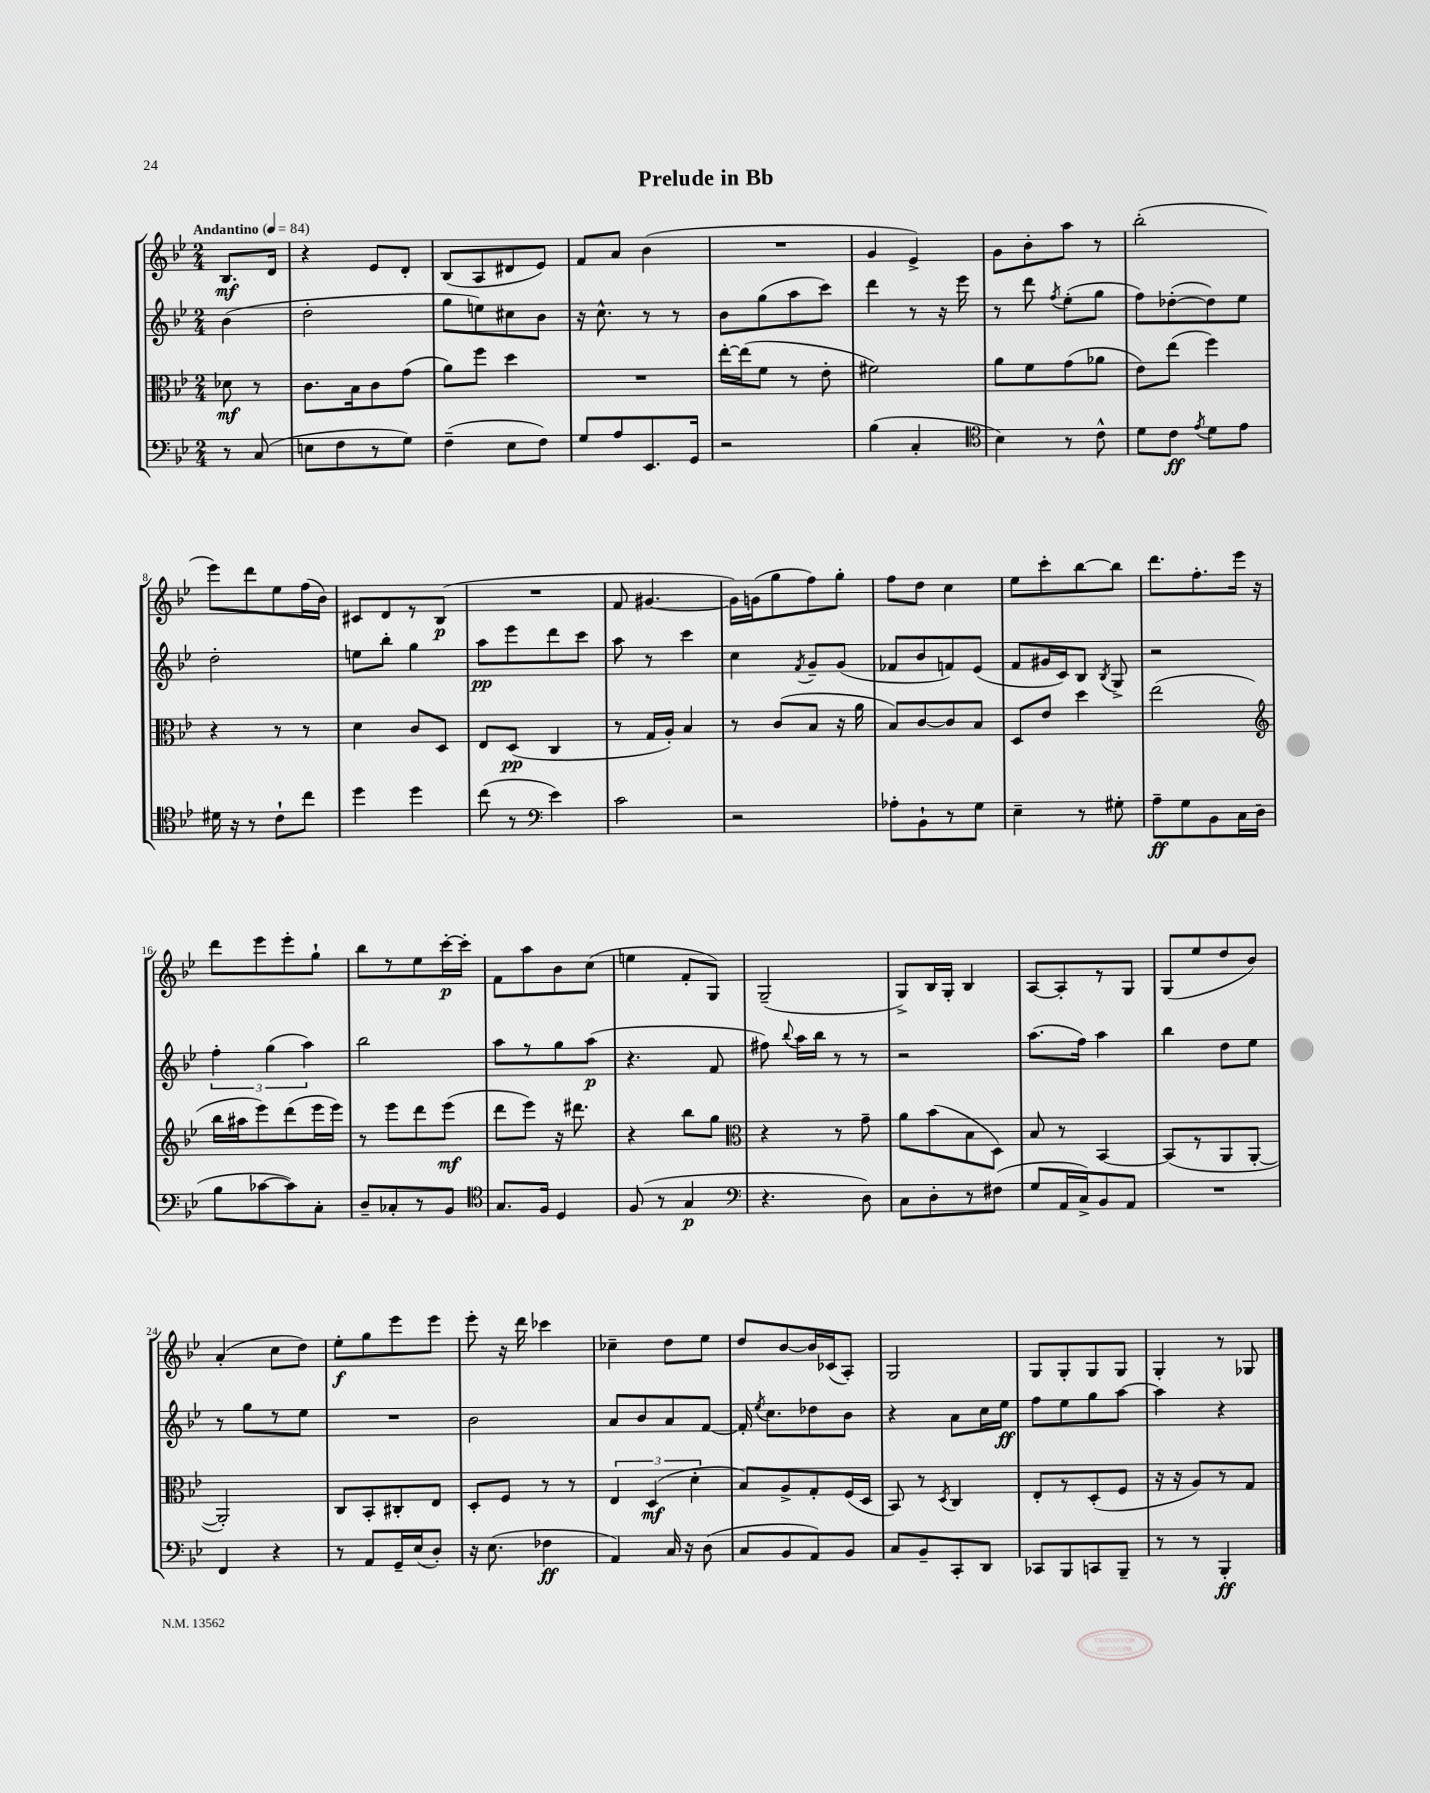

**kern	**dynam	**kern	**dynam	**kern	**dynam	**kern	**dynam
*part4	*part4	*part3	*part3	*part2	*part2	*part1	*part1
*staff4	*staff4	*staff3	*staff3	*staff2	*staff2	*staff1	*staff1
*clefF4	*	*clefC3	*	*clefG2	*	*clefG2	*
*k[b-e-]	*	*k[b-e-]	*	*k[b-e-]	*	*k[b-e-]	*
*M2/4	*	*M2/4	*	*M2/4	*	*M2/4	*
*MM84	*	*MM84	*	*MM84	*	*MM84	*
=	=	=	=	=	=	=	=
!	!	!	!	!	!	!LO:TX:a:B:t=Andantino	!
8r	.	8d-X\	mf	(4b-\	.	8.B-/L	mf
(8C/	.	8r	.	.	.	.	.
.	.	.	.	.	.	16d/Jk	.
=1	=1	=1	=1	=1	=1	=1	=1
8En\L	.	8.c\L	.	2dd'\	.	4r	.
8F\	.	.	.	.	.	.	.
.	.	16B-\k	.	.	.	.	.
8r	.	8c\	.	.	.	8e-/L	.
8G\J)	.	(8g\J	.	.	.	8d'/J	.
=2	=2	=2	=2	=2	=2	=2	=2
(4F~\	.	8a\L)	.	8gg\L	.	(8B-/L	.
.	.	8ff\J	.	8een\)	.	8A/	.
8E-\L	.	4dd\	.	8cc#X\	.	8d#X/	.
8F\J)	.	.	.	8b-\J	.	8e-/J)	.
=3	=3	=3	=3	=3	=3	=3	=3
8G/L	.	2r	.	16r	.	8f/L	.
.	.	.	.	8.cc^^\	.	.	.
8A/	.	.	.	.	.	8a/J	.
8.EE-/	.	.	.	8r	.	(4b-\	.
.	.	.	.	8r	.	.	.
16GG/Jk	.	.	.	.	.	.	.
=4	=4	=4	=4	=4	=4	=4	=4
2r	.	[16ee-'\LL	.	8b-\L	.	2r	.
.	.	(16ee-\J]	.	.	.	.	.
.	.	8f\J	.	(8gg\	.	.	.
.	.	8r	.	8aa\	.	.	.
.	.	8e-'\	.	8ccc\J)	.	.	.
=5	=5	=5	=5	=5	=5	=5	=5
(4B-\	.	2f#X\)	.	4ddd\	.	4g/	.
4C'/	.	.	.	8r	.	4e-^/)	.
.	.	.	.	16r	.	.	.
.	.	.	.	16eee-\	.	.	.
=6	=6	=6	=6	=6	=6	=6	=6
*clefC4	*	*	*	*	*	*	*
4B-\)	.	8a\L	.	8r	.	8g\L	.
.	.	8f\	.	8ddd\	.	8b-'\	.
.	.	.	.	8qff/	.	.	.
8r	.	(8g\	.	(8ee-'\L	.	8aa\J	.
8c^^\	.	8a-X\J	.	8gg\J	.	8r	.
=7	=7	=7	=7	=7	=7	=7	=7
8d\L	.	8e-\L)	.	8ff\L)	.	(2bb-'\	.
8c\J	ff	(8ee-\J	.	([8dd-X'\	.	.	.
8qe-/	.	.	.	.	.	.	.
8d\L	.	4ff\)	.	8dd-\])	.	.	.
8e-\J	.	.	.	8ee-\J	.	.	.
!!LO:LB:g=z
=8	=8	=8	=8	=8	=8	=8	=8
16d#X\	.	4r	.	2dd'\	.	8eee-\L)	.
16r	.	.	.	.	.	.	.
8r	.	.	.	.	.	8ddd\	.
8c`\L	.	8r	.	.	.	8ee-\	.
8cc\J	.	8r	.	.	.	(16ff\L	.
.	.	.	.	.	.	16b-\JJ)	.
=9	=9	=9	=9	=9	=9	=9	=9
4dd\	.	4d\	.	8een\L	.	8c#X/L	.
.	.	.	.	8bb-'\J	.	8d/	.
4dd\	.	8c/L	.	4gg\	.	8r	.
.	.	8D/J	.	.	.	(8B-/J	p
=10	=10	=10	=10	=10	=10	=10	=10
(8cc\	.	8E-/L	.	8aa\L	pp	2r	.
8r	.	(8D/J	pp	8eee-\	.	.	.
*clefF4	*	*	*	*	*	*	*
4e-\)	.	4C/	.	8ddd\	.	.	.
.	.	.	.	8ccc\J	.	.	.
=11	=11	=11	=11	=11	=11	=11	=11
2c\	.	8r	.	8aa\	.	8f/	.
.	.	16G/LL	.	8r	.	[4.g#X/	.
.	.	16A'/JJ)	.	.	.	.	.
.	.	4B-/	.	4ccc\	.	.	.
=12	=12	=12	=12	=12	=12	=12	=12
2r	.	8r	.	4cc\	.	16g#\LL])	.
.	.	.	.	.	.	(16gn\J	.
.	.	(8c/L	.	.	.	8gg\	.
.	.	.	.	8qf/	.	.	.
.	.	8B-/J	.	8g~/L	.	8ff\)	.
.	.	16r	.	(8g/J	.	8gg'\J	.
.	.	16a\	.	.	.	.	.
=13	=13	=13	=13	=13	=13	=13	=13
8A-X'\L	.	8B-/L)	.	8f-X/L	.	8ff\L	.
8BB-`\	.	[8c/	.	8b-/	.	8dd\J	.
8r	.	8c/]	.	8fn/)	.	4cc\	.
8G\J	.	8B-/J	.	(8e-/J	.	.	.
=14	=14	=14	=14	=14	=14	=14	=14
4E-~\	.	8D/L	.	8f/L	.	8ee-\L	.
.	.	8e-/J	.	16g#X/L	.	8ccc'\	.
.	.	.	.	16c/J)	.	.	.
8r	.	4dd\	.	8B-/J	.	[8bb-\	.
.	.	.	.	8qB-/	.	.	.
8G#X'\	.	.	.	8G^/	.	8bb-\J]	.
=15	=15	=15	=15	=15	=15	=15	=15
8A~\L	ff	(2ee-\	.	2r	.	8.ddd\L	.
8G\	.	.	.	.	.	.	.
.	.	.	.	.	.	8.ff'\	.
8BB-\	.	.	.	.	.	.	.
16C\L	.	.	.	.	.	16eee-\Jk	.
(16D\JJ	.	.	.	.	.	16r	.
!!LO:LB:g=z
=16	=16	=16	=16	=16	=16	=16	=16
*	*	*clefG2	*	*	*	*	*
8B-\L	.	16bb-\LL	.	6ff'\	.	8ddd\L	.
.	.	16aa#X\J	.	.	.	.	.
[8c-X\	.	8eee-\)	.	.	.	8eee-\	.
.	.	.	.	(6gg\	.	.	.
8c-\])	.	(8ddd\	.	.	.	8eee-'\	.
.	.	.	.	6aa\)	.	.	.
8C'\J	.	16eee-\L	.	.	.	8gg`\J	.
.	.	16eee-\JJ)	.	.	.	.	.
=17	=17	=17	=17	=17	=17	=17	=17
8D~/L	.	8r	.	2bb-\	.	8bb-\L	.
8C-X'/	.	8eee-\L	.	.	.	8r	.
8r	.	8ddd\	.	.	.	8ee-\	.
8BB-/J	.	(8eee-\J	mf	.	.	[16ccc'\L	p
.	.	.	.	.	.	16ccc'\JJ]	.
=18	=18	=18	=18	=18	=18	=18	=18
*clefC4	*	*	*	*	*	*	*
8.G/L	.	8ddd\L	.	8aa\L	.	8f\L	.
.	.	8eee-\J)	.	8r	.	8aa\	.
16F/Jk	.	.	.	.	.	.	.
4D/	.	16r	.	8gg\	.	8b-\	.
.	.	8.ddd#X\	.	.	.	.	.
.	.	.	.	(8aa\J	p	(8cc\J	.
=19	=19	=19	=19	=19	=19	=19	=19
(8F/	.	4r	.	4.r	.	4een\	.
8r	.	.	.	.	.	.	.
4G/	p	8bb-\L	.	.	.	8f'/L	.
.	.	8gg\J	.	8f/	.	8G/J)	.
=20	=20	=20	=20	=20	=20	=20	=20
*clefF4	*	*clefC3	*	*	*	*	*
4.r	.	4r	.	8ff#X\)	.	(2G~/	.
.	.	.	.	8qqbb-/	.	.	.
.	.	.	.	16aa\LL	.	.	.
.	.	.	.	16bb-\JJ	.	.	.
.	.	8r	.	8r	.	.	.
8D\)	.	8g~\	.	8r	.	.	.
=21	=21	=21	=21	=21	=21	=21	=21
8C\L	.	8a\L	.	2r	.	8G^/L)	.
8D'\	.	(8b-\	.	.	.	16B-/L	.
.	.	.	.	.	.	16G'/JJ	.
8r	.	8B-\	.	.	.	4B-/	.
(8F#X\J	.	8D\J)	.	.	.	.	.
=22	=22	=22	=22	=22	=22	=22	=22
8G/L	.	8B-/	.	(8.aa\L	.	[8A/L	.
16AA/L	.	8r	.	.	.	8A'/]	.
16C^/J)	.	.	.	16ff\Jk)	.	.	.
8BB-/	.	[4BB-/	.	4aa\	.	8r	.
8AA/J	.	.	.	.	.	8G/J	.
=23	=23	=23	=23	=23	=23	=23	=23
2r	.	(8BB-/L]	.	4bb-\	.	(8G/L	.
.	.	8r	.	.	.	8ee-/	.
.	.	8AA/	.	8dd\L	.	8dd/	.
.	.	[8AA'/J	.	8ee-\J	.	8b-/J)	.
!!LO:LB:g=z
=24	=24	=24	=24	=24	=24	=24	=24
4FF/	.	2AA'/])	.	8r	.	(4a'/	.
.	.	.	.	8gg\L	.	.	.
4r	.	.	.	8r	.	8cc\L	.
.	.	.	.	8ee-\J	.	8dd\J)	.
=25	=25	=25	=25	=25	=25	=25	=25
8r	.	8C/L	.	2r	.	8ee-'\L	f
8AA/L	.	8BB-'/	.	.	.	8gg\	.
16GG~/L	.	8C#X'/	.	.	.	8eee-\	.
(16E-/J	.	.	.	.	.	.	.
8D'/J)	.	8E-/J	.	.	.	8eee-\J	.
=26	=26	=26	=26	=26	=26	=26	=26
16r	.	8D'/L	.	2b-\	.	8eee-'\	.
(8.E-\	.	.	.	.	.	.	.
.	.	8F/J	.	.	.	16r	.
.	.	.	.	.	.	16ddd\	.
4F-X\	ff	8r	.	.	.	4ccc-X\	.
.	.	8r	.	.	.	.	.
=27	=27	=27	=27	=27	=27	=27	=27
4AA/)	.	6E-/	.	8a/L	.	4cc-X~\	.
.	.	.	.	8b-/	.	.	.
.	.	(6D/	mf	.	.	.	.
16C/	.	.	.	8a/	.	8dd\L	.
16r	.	.	.	.	.	.	.
.	.	6d'\	.	.	.	.	.
(8D\	.	.	.	[8f/J	.	8ee-\J	.
=28	=28	=28	=28	=28	=28	=28	=28
8C/L	.	8B-/L)	.	16f'/]	.	8dd/L	.
.	.	.	.	8qee-/	.	.	.
.	.	.	.	8.cc\L	.	.	.
8BB-/	.	8A^/	.	.	.	[8b-/	.
8AA/)	.	8G'/	.	8dd-X\	.	16b-/L]	.
.	.	.	.	.	.	(16c-X/J	.
8BB-/J	.	(16F/L	.	8b-\J	.	8A'/J)	.
.	.	16D/JJ	.	.	.	.	.
=29	=29	=29	=29	=29	=29	=29	=29
8C/L	.	8BB-/)	.	4r	.	2G/	.
8BB-~/	.	8r	.	.	.	.	.
.	.	8qD/	.	.	.	.	.
8CC'/	.	4C/	.	8a\L	.	.	.
8DD/J	.	.	.	16cc\L	.	.	.
.	.	.	.	16ee-\JJ	ff	.	.
=30	=30	=30	=30	=30	=30	=30	=30
8CC-X/L	.	8E-'/L	.	8ff\L	.	8G/L	.
8BBB-/	.	8r	.	8ee-\	.	8G'/	.
8CCn/	.	(8D'/	.	8gg\	.	8G/	.
8BBB-~/J	.	8F/J	.	[8aa\J	.	8G/J	.
=31	=31	=31	=31	=31	=31	=31	=31
8r	.	16r	.	4aa\]	.	4G'/	.
.	.	16r	.	.	.	.	.
8r	.	8A/L)	.	.	.	.	.
4BBB-'/	ff	8r	.	4r	.	8r	.
.	.	8G/J	.	.	.	8G-X/	.
==	==	==	==	==	==	==	==
*-	*-	*-	*-	*-	*-	*-	*-
